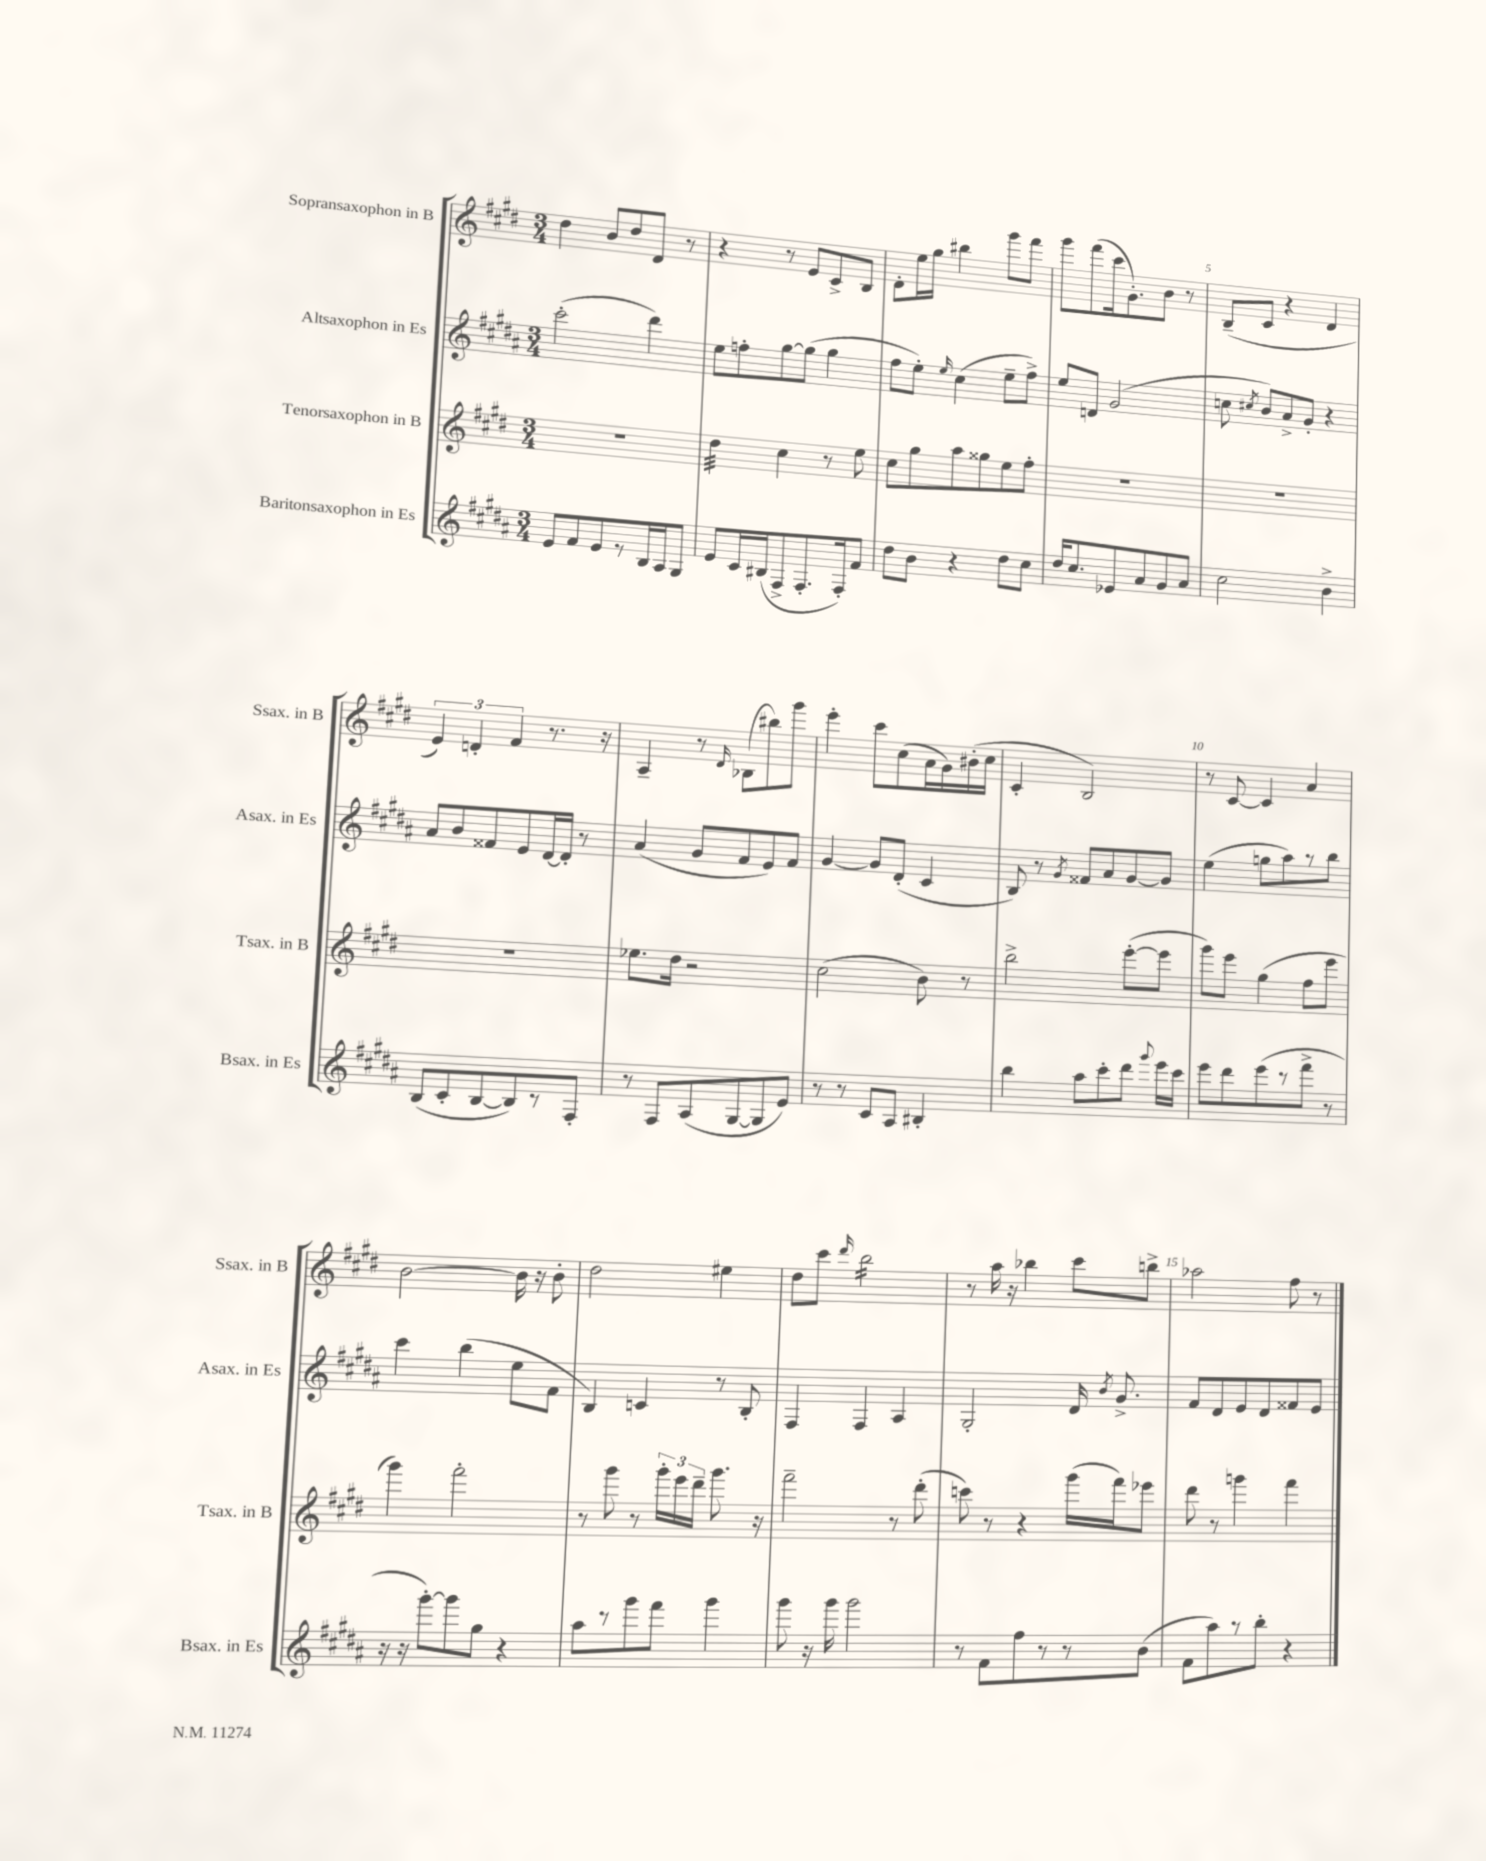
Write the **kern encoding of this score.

**kern	**kern	**kern	**kern
*staff4	*staff3	*staff2	*staff1
*clefG2	*clefG2	*clefG2	*clefG2
*k[f#c#g#d#a#]	*k[f#c#g#d#]	*k[f#c#g#d#a#]	*k[f#c#g#d#]
*M3/4	*M3/4	*M3/4	*M3/4
8e	2.r	(2ccc#'	4dd#
8f#	.	.	.
8e	.	.	8b
8r	.	.	8dd#
16B	.	4ddd#)	8d#
16A#	.	.	.
8G#	.	.	8r
=	=	=	=
8e	4dd#	8ee	4r
16c#	.	8ff'	.
(16B#	.	.	.
8F#^	4cc#	[8gg#	8r
8.F#'	.	(8gg#]	8e
.	8r	4gg#	8c#^
16F#')	.	.	.
8f#	8ee	.	8B
=	=	=	=
8dd#	8cc#	8ff#	8d#'
8b	8gg#	8ee')	16ee
.	.	.	16gg#
.	.	16qqee	.
4r	8aa	(4cc#	4bb#
.	8gg##	.	.
8dd#	8ee	8ee~	8ggg#
8cc#	8ff#'	8ff#^)	8fff#
=	=	=	=
16dd#	2.r	8ee	8ggg#
8.cc#	.	.	.
.	.	8d	(8fff#
8e-	.	(2g#	16ccc#
.	.	.	8.g#')
8a#	.	.	.
8g#	.	.	8b
8a#	.	.	8r
=	=	=	=
2cc#	2.r	8cc	(8B~
.	.	8qcc#	.
.	.	8b)	8c#
.	.	8a#^	4r
.	.	8g#'	.
4b^	.	4r	4d#
=	=	=	=
(8B	2.r	8a#	6e)
8c#'	.	8b	.
.	.	.	6d'
[8B	.	8f##	.
.	.	.	6f#
8B])	.	8e	.
8r	.	[16d#	8.r
.	.	16d#']	.
8F#'	.	8r	.
.	.	.	16r
=	=	=	=
8r	8.ee-	(4a#	4A~
8F#	.	.	.
.	16dd#	.	.
(8A#	2r	8g#	8r
.	.	.	16qqd#
[8G#	.	8f#	(8B-
8G#]	.	8e)	8bb#)
8e)	.	8f#	8ggg#
=	=	=	=
8r	(2cc#	[4g#	4eee'
8r	.	.	.
8c#	.	8g#]	8ccc#
8A#	.	(8d#'	(8cc#
4B#'	8b)	4c#	16a
.	.	.	16g#)
.	8r	.	(16b#'
.	.	.	16cc#
=	=	=	=
4bb	2bb^	8B)	4c#'
.	.	8r	.
.	.	8qg#	.
8aa#	.	8f##	2B)
8ccc#'	.	8a#	.
8ddd#	([8eee'	[8g#	.
8qqggg#	.	.	.
16eee	8eee]	8g#]	.
16ccc#	.	.	.
=	=	=	=
8eee	8ggg#)	(4ee	8r
8ddd#	8eee	.	[8c#
(8eee	(4gg#	8gg	4c#]
8r	.	8aa#)	.
8fff#^	8ff#	8r	4a
8r	8eee	8bb	.
=	=	=	=
16r	4ggg#)	4ccc#	[2b
16r	.	.	.
[8ggg#')	.	.	.
8ggg#]	2fff#'	(4bb	.
8gg#	.	.	.
4r	.	8ee	16b]
.	.	.	16r
.	.	8f#	8b'
=	=	=	=
8aa#	8r	4B)	2dd#
8r	8ggg#	.	.
8ggg#	8r	4c	.
8fff#	24ggg#'	.	.
.	24eee	.	.
.	24ddd#~	.	.
4ggg#	8.ggg#	8r	4ee#
.	.	8B'	.
.	16r	.	.
=	=	=	=
8ggg#	2fff#~	4F#	8dd#
16r	.	.	8ccc#
16ggg#	.	.	.
.	.	.	16qqddd#
2ggg#	.	4F#	2bb
.	8r	4A#	.
.	(8ddd#'	.	.
=	=	=	=
8r	8ccc)	2G#'	8r
8f#	8r	.	16aa
.	.	.	16r
8ff#	4r	.	4bb-
8r	.	.	.
8r	(16ggg#	16d#	8ccc#
.	.	8qb	.
.	16fff#)	8.g#^	.
(8b	8eee-	.	8bb^
=	=	=	=
8f#	8ddd#	8f#	2aa-
8aa#)	8r	8d#	.
8r	4ggg	8e	.
8bb'	.	8d#	.
4r	4fff#	8f##	8ff#
.	.	8e	8r
==	==	==	==
*-	*-	*-	*-
